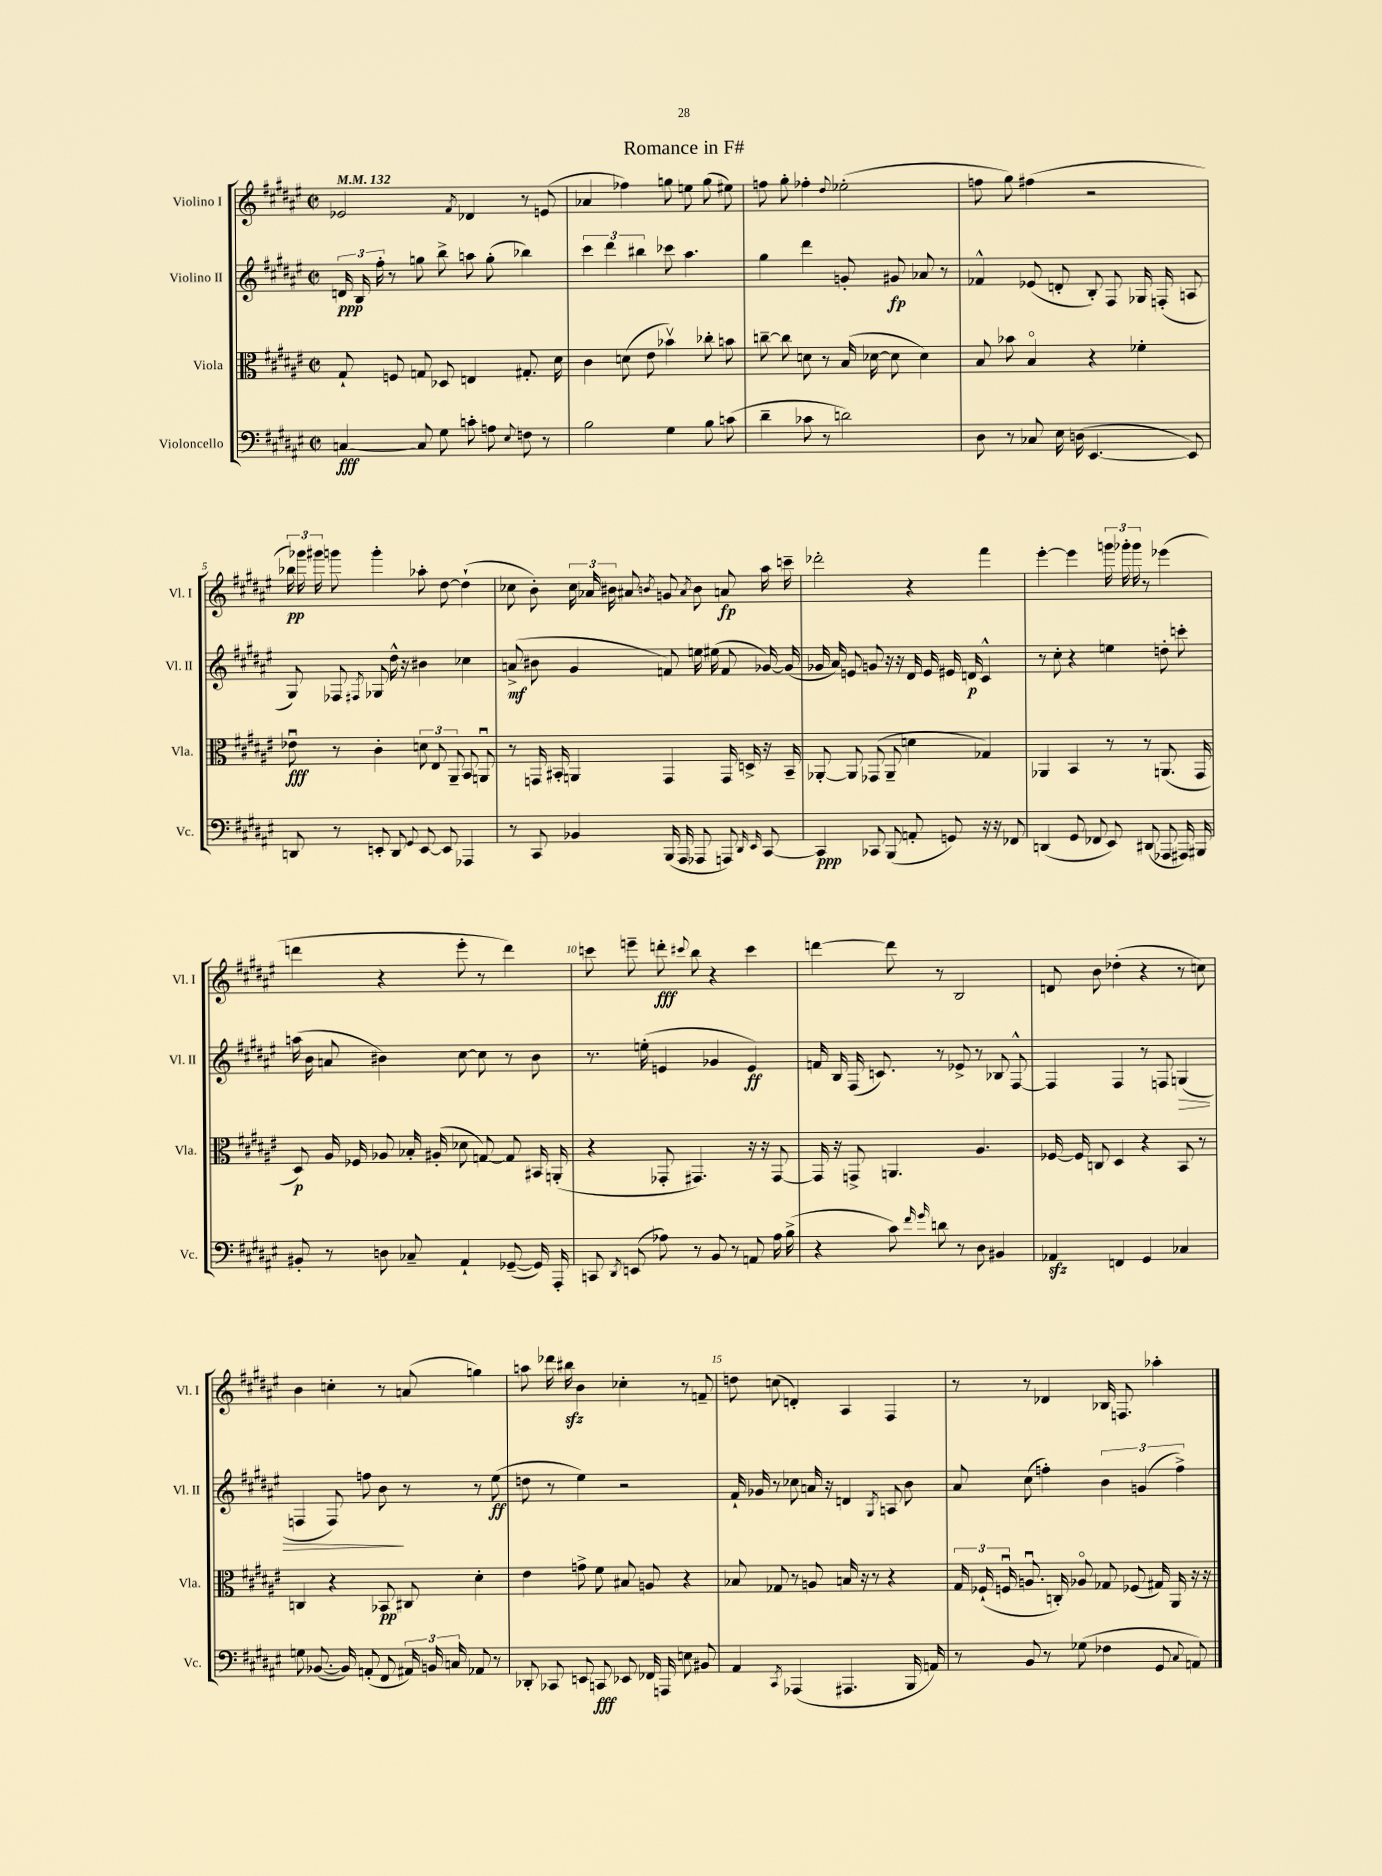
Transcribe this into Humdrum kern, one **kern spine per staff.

**kern	**dynam	**kern	**dynam	**kern	**dynam	**kern	**dynam
*part4	*part4	*part3	*part3	*part2	*part2	*part1	*part1
*staff4	*staff4	*staff3	*staff3	*staff2	*staff2	*staff1	*staff1
*I"Violoncello	*	*I"Viola	*	*I"Violino II	*	*I"Violino I	*
*I'Vc.	*	*I'Vla.	*	*I'Vl. II	*	*I'Vl. I	*
*clefF4	*	*clefC3	*	*clefG2	*	*clefG2	*
*k[f#c#g#d#a#e#]	*	*k[f#c#g#d#a#e#]	*	*k[f#c#g#d#a#e#]	*	*k[f#c#g#d#a#e#]	*
*M2/2	*	*M2/2	*	*M2/2	*	*M2/2	*
*met(c|)	*	*met(c|)	*	*met(c|)	*	*met(c|)	*
*MM132	*	*MM132	*	*MM132	*	*MM132	*
=1	=1	=1	=1	=1	=1	=1	=1
[4Cn/	fff	8G#`/	.	24dn/	ppp	2e-X/	.
.	.	.	.	24B/	.	.	.
.	.	.	.	24ff#'\	.	.	.
.	.	8Fn/	.	8r	.	.	.
8C/]	.	8Gn/	.	8ggn\	.	.	.
8G#\	.	8D-X/	.	8bb^\	.	.	.
.	.	.	.	.	.	8qf#/	.
8cn'\	.	4En/	.	8aan\	.	4d-X/	.
8An\	.	.	.	(8gg'\	.	.	.
8qqE#/	.	.	.	.	.	.	.
8Fn\	.	8.G#X'/	.	4bb-X\)	.	8r	.
8r	.	.	.	.	.	(8en/	.
.	.	16d#\	.	.	.	.	.
=2	=2	=2	=2	=2	=2	=2	=2
2B\	.	4c#\	.	6ccc#\	.	4a-X/	.
.	.	.	.	6ddd#\	.	.	.
.	.	(8dn\	.	.	.	4ff-X\)	.
.	.	.	.	6bb#X\	.	.	.
.	.	8e#\	.	.	.	.	.
4G#\	.	4b-Xv\)	.	8ccc-X\	.	8ggn\	.
.	.	.	.	4.aa#\	.	8een\	.
8B\	.	8cc-X'\	.	.	.	(8gg\	.
(8cn\	.	8bn\	.	.	.	8ee#X\)	.
=3	=3	=3	=3	=3	=3	=3	=3
4d#~\	.	[8ccn~\	.	4gg#\	.	8ffn\	.
.	.	8cc\]	.	.	.	8gg#'\	.
8c-X\	.	8dn\	.	4ddd#\	.	4ff-X'\	.
8r	.	8r	.	.	.	.	.
.	.	.	.	.	.	8qqdd#/	.
2dn\)	.	(16B/	.	8gn'/	.	(2ee-X'\	.
.	.	[16d-X\	.	.	.	.	.
.	.	8d-\]	.	8g#X/	fp	.	.
.	.	4d-\)	.	8a-X/	.	.	.
.	.	.	.	8r	.	.	.
=4	=4	=4	=4	=4	=4	=4	=4
8D#\	.	8B/	.	4f-X^^/	.	8ffn\	.
8r	.	8b-X\	.	.	.	8gg#\)	.
8C-X/	.	4B/	.	(8e-X/	.	(4ff#X\	.
16E#\	.	.	.	8dn'/	.	.	.
(16Dn\	.	.	.	.	.	.	.
[4.EE#/	.	4r	.	8B'/)	.	2r	.
.	.	.	.	8F#/	.	.	.
.	.	4f-X'\	.	16G-X/	.	.	.
.	.	.	.	(16Fn'/	.	.	.
8EE#/])	.	.	.	8An/	.	.	.
!!LO:LB:g=z
=5	=5	=5	=5	=5	=5	=5	=5
8DDn/	.	8e-Xu\	fff	8G#/)	.	24bb-X\)	pp
.	.	.	.	.	.	24ggg-X\	.
.	.	.	.	.	.	24ggg#X\	.
8r	.	8r	.	8F-X/	.	8gggn\	.
.	.	.	.	8qF#X/	.	.	.
8EEn'/	.	4c#'\	.	8G-X/	.	4ggg'\	.
8DD/	.	.	.	16dd#^^\	.	.	.
.	.	.	.	16r	.	.	.
8qqGG#/	.	.	.	.	.	.	.
[8EE/	.	12dn\	.	4b#X\	.	8aa-X'\	.
.	.	12E#/	.	.	.	.	.
8EE/]	.	.	.	.	.	[8dd#\	.
.	.	12AA#~/	.	.	.	.	.
4AAA-X/	.	8BB/	.	4cc-X\	.	(4dd#`\]	.
.	.	8AAnu/	.	.	.	.	.
=6	=6	=6	=6	=6	=6	=6	=6
8r	.	8r	.	(8an^/	mf	8cc-X\	.
8CC#/	.	16GGn/	.	8b#X\	.	8b'\)	.
.	.	16BB#X'/	.	.	.	.	.
4BB-X/	.	4AAn/	.	4g#/	.	24cc-\	.
.	.	.	.	.	.	24a-X/	.
.	.	.	.	.	.	24b#X\	.
.	.	.	.	.	.	8a#X/	.
.	.	.	.	.	.	8qbn/	.
(16BBB/	.	4GG/	.	8fn/)	.	8gn/	.
16AAA#/	.	.	.	.	.	.	.
.	.	.	.	.	.	8qa#/	.
8AAA-X/	.	.	.	16een\	.	8b\	.
.	.	.	.	(16ee#X\	.	.	.
8AAAn/)	.	16GG/	.	8f/	.	8an/	fp
.	.	16Dn^/	.	.	.	.	.
16qqDD#/	.	.	.	.	.	.	.
16qqEE#/	.	.	.	.	.	.	.
[8CC#/	.	16r	.	[16g-X/)	.	16aa#\	.
.	.	16BB#~/	.	(16g-/]	.	16cccn~\	.
=7	=7	=7	=7	=7	=7	=7	=7
4CC#/]	ppp	[8AA-X'/	.	16g-X/	.	2ddd-X'\	.
.	.	.	.	16a#/)	.	.	.
.	.	8AA-/]	.	8en/	.	.	.
8CC-X/	.	(8GG-X/	.	8gn/	.	.	.
(8BBB/	.	8AA-~/	.	16r	.	.	.
.	.	.	.	16r	.	.	.
8AAn'/	.	4dn\	.	16d#/	.	4r	.
.	.	.	.	16e/	.	.	.
8GGn/)	.	.	.	16e#X/	.	.	.
.	.	.	.	16dn/	p	.	.
16r	.	4G-X/)	.	4c#^^/	.	4fff#\	.
16r	.	.	.	.	.	.	.
8FF-X/	.	.	.	.	.	.	.
=8	=8	=8	=8	=8	=8	=8	=8
(4DDn/	.	4AA-X/	.	8r	.	[4eee#'\	.
.	.	.	.	8cc#'\	.	.	.
8GG#/	.	4BB/	.	4r	.	4eee#\]	.
8FF-X/	.	.	.	.	.	.	.
8EE#/)	.	8r	.	4een\	.	24gggn\	.
.	.	.	.	.	.	24ggg-X'\	.
.	.	.	.	.	.	24ggg-\	.
(8DD#X/	.	8r	.	.	.	8r	.
8AAA-X/	.	(8.AAn/	.	8ddn'\	.	(4eee-X\	.
16AAA#X/)	.	.	.	8cccn'\	.	.	.
16BBB#X/	.	16GG#/	.	.	.	.	.
!!LO:LB:g=z
=9	=9	=9	=9	=9	=9	=9	=9
8BB#X'/	.	8D#/)	p	(16aan\	.	4dddn\	.
.	.	.	.	16b\	.	.	.
8r	.	16A#/	.	8an/	.	.	.
.	.	16F-X/	.	.	.	.	.
8Dn\	.	8A-X/	.	4b#X\)	.	4r	.
8C-X~/	.	16B-X'/	.	.	.	.	.
.	.	(16A#X'/	.	.	.	.	.
4AA#`/	.	8d-X\	.	[8cc#\	.	8eee#'\	.
.	.	[8Gn/)	.	8cc#\]	.	8r	.
([8GG-X~/	.	8G/]	.	8r	.	4ddd\)	.
16GG-/])	.	16BB#X/	.	8b#\	.	.	.
16AAA#'/	.	(16AAn'/	.	.	.	.	.
=10	=10	=10	=10	=10	=10	=10	=10
8CCn/	.	4r	.	8.r	.	8cccn\	.
8qDD#/	.	.	.	.	.	.	.
(8EEn/	.	.	.	.	.	8eeen~\	.
.	.	.	.	(16een'\	.	.	.
8A-X\)	.	8GG-X'/	.	4en/	.	8dddn'\	fff
.	.	.	.	.	.	8qqccc#X/	.
8r	.	4.GG#X/)	.	.	.	8bb\	.
8BB/	.	.	.	4g-X/	.	4r	.
8r	.	.	.	.	.	.	.
8AAn/	.	16r	.	4e/)	ff	4ccc#\	.
.	.	16r	.	.	.	.	.
16A-\	.	[8GG#/	.	.	.	.	.
(16B^\	.	.	.	.	.	.	.
=11	=11	=11	=11	=11	=11	=11	=11
4r	.	16GG#/]	.	16fn/	.	[4dddn\	.
.	.	16r	.	16B/	.	.	.
.	.	8GGn^/	.	(16F#/	.	.	.
.	.	.	.	8.cn/)	.	.	.
8c#\)	.	4.AAn/	.	.	.	8ddd\]	.
16qqf#/	.	.	.	.	.	.	.
16qqg#/	.	.	.	.	.	.	.
8dn\	.	.	.	8r	.	8r	.
8r	.	.	.	8e-X^/	.	2B/	.
8D#\	.	4.A#/	.	8r	.	.	.
4BB#X/	.	.	.	8B-X/	.	.	.
.	.	.	.	[8F#^^/	.	.	.
=12	=12	=12	=12	=12	=12	=12	=12
4AA-Xzz/	.	[16F-X/	.	4F#/]	.	8dn/	.
.	.	16F-/]	.	.	.	.	.
.	.	8Cn/	.	.	.	8b\	.
4FFn/	.	4D#/	.	4F#/	.	(4dd-X'\	.
4GG#/	.	4r	.	8r	.	4r	.
.	.	.	.	8Fn/	.	.	.
!	!	!	!	!	!LO:HP:b	!	!
4C-X/	.	8BB/	.	(4Gn/	>	8r	.
.	.	8r	.	.	.	8ccn\)	.
!!LO:LB:g=z
=13	=13	=13	=13	=13	=13	=13	=13
8Gn\	.	4Cn/	.	4Fn/	.	4b\	.
([8.BB-X/	.	.	.	.	.	.	.
.	.	4r	.	8F/)	.	4ccn'\	.
16BB-/])	.	.	.	.	.	.	.
(8AAn'/	.	.	.	8ffn\	.	.	.
8FF#/	.	8BB-X/	pp	8b\	.	8r	.
24AA#X/)	.	8C#X/	.	8r	]	(8an/	.
24BBn/	.	.	.	.	.	.	.
24Cn/	.	.	.	.	.	.	.
8AA-X/	.	4d#'\	.	8r	.	4ggn\)	.
8r	.	.	.	(8ee#\	ff	.	.
=14	=14	=14	=14	=14	=14	=14	=14
8DD-X'/	.	4e#\	.	8ddn\	.	8aan\	.
8CC-X/	.	.	.	8r	.	16ddd-X\	.
.	.	.	.	.	.	16bb#Xzz\	.
8EEn/	.	8gn^\	.	4ee#\)	.	4b\	.
8CCn/	fff	8f#\	.	.	.	.	.
8EE-X/	.	8B#X/	.	2r	.	4cc-X'\	.
16FF-X/	.	8An/	.	.	.	.	.
16AAAn/	.	.	.	.	.	.	.
8En\	.	4r	.	.	.	8r	.
8BB#X/	.	.	.	.	.	8fn~/	.
=15	=15	=15	=15	=15	=15	=15	=15
4AA#/	.	8B-X/	.	16f#`/	.	8ddn\	.
.	.	.	.	16g-X/	.	.	.
.	.	8G-X/	.	8r	.	(8ccn\	.
8qCC#/	.	.	.	.	.	.	.
(4AAA-X/	.	8r	.	8cc-X\	.	4dn'/)	.
.	.	8An/	.	16an/	.	.	.
.	.	.	.	16r	.	.	.
4.AAA#X/	.	16Bn/	.	4dn/	.	4A#/	.
.	.	16r	.	.	.	.	.
.	.	8r	.	.	.	.	.
.	.	.	.	8qG#/	.	.	.
.	.	4r	.	8An/	.	4F#/	.
16BBB/	.	.	.	8b\	.	.	.
16AAn/)	.	.	.	.	.	.	.
=16	=16	=16	=16	=16	=16	=16	=16
8r	.	24G#/	.	8a#/	.	8r	.
.	.	(24F-X`/	.	.	.	.	.
.	.	24Fnu/	.	.	.	.	.
8BB/	.	8.Anu/	.	(8cc#\	.	8r	.
8r	.	.	.	4ffn'\)	.	4d-X/	.
.	.	16Cn'/)	.	.	.	.	.
(8G-X\	.	8A-X/	.	.	.	.	.
4F-X\	.	8G-X/	.	6b\	.	16B-X/	.
.	.	.	.	.	.	8.Fn/	.
.	.	(8F-X/	.	.	.	.	.
.	.	.	.	(6gn/	.	.	.
8GG#/	.	16G#X/)	.	.	.	4aa-X'\	.
.	.	16AA#/	.	.	.	.	.
.	.	.	.	6ff^\)	.	.	.
8qqC#/	.	.	.	.	.	.	.
8AAn/)	.	16r	.	.	.	.	.
.	.	16r	.	.	.	.	.
==	==	==	==	==	==	==	==
*-	*-	*-	*-	*-	*-	*-	*-
